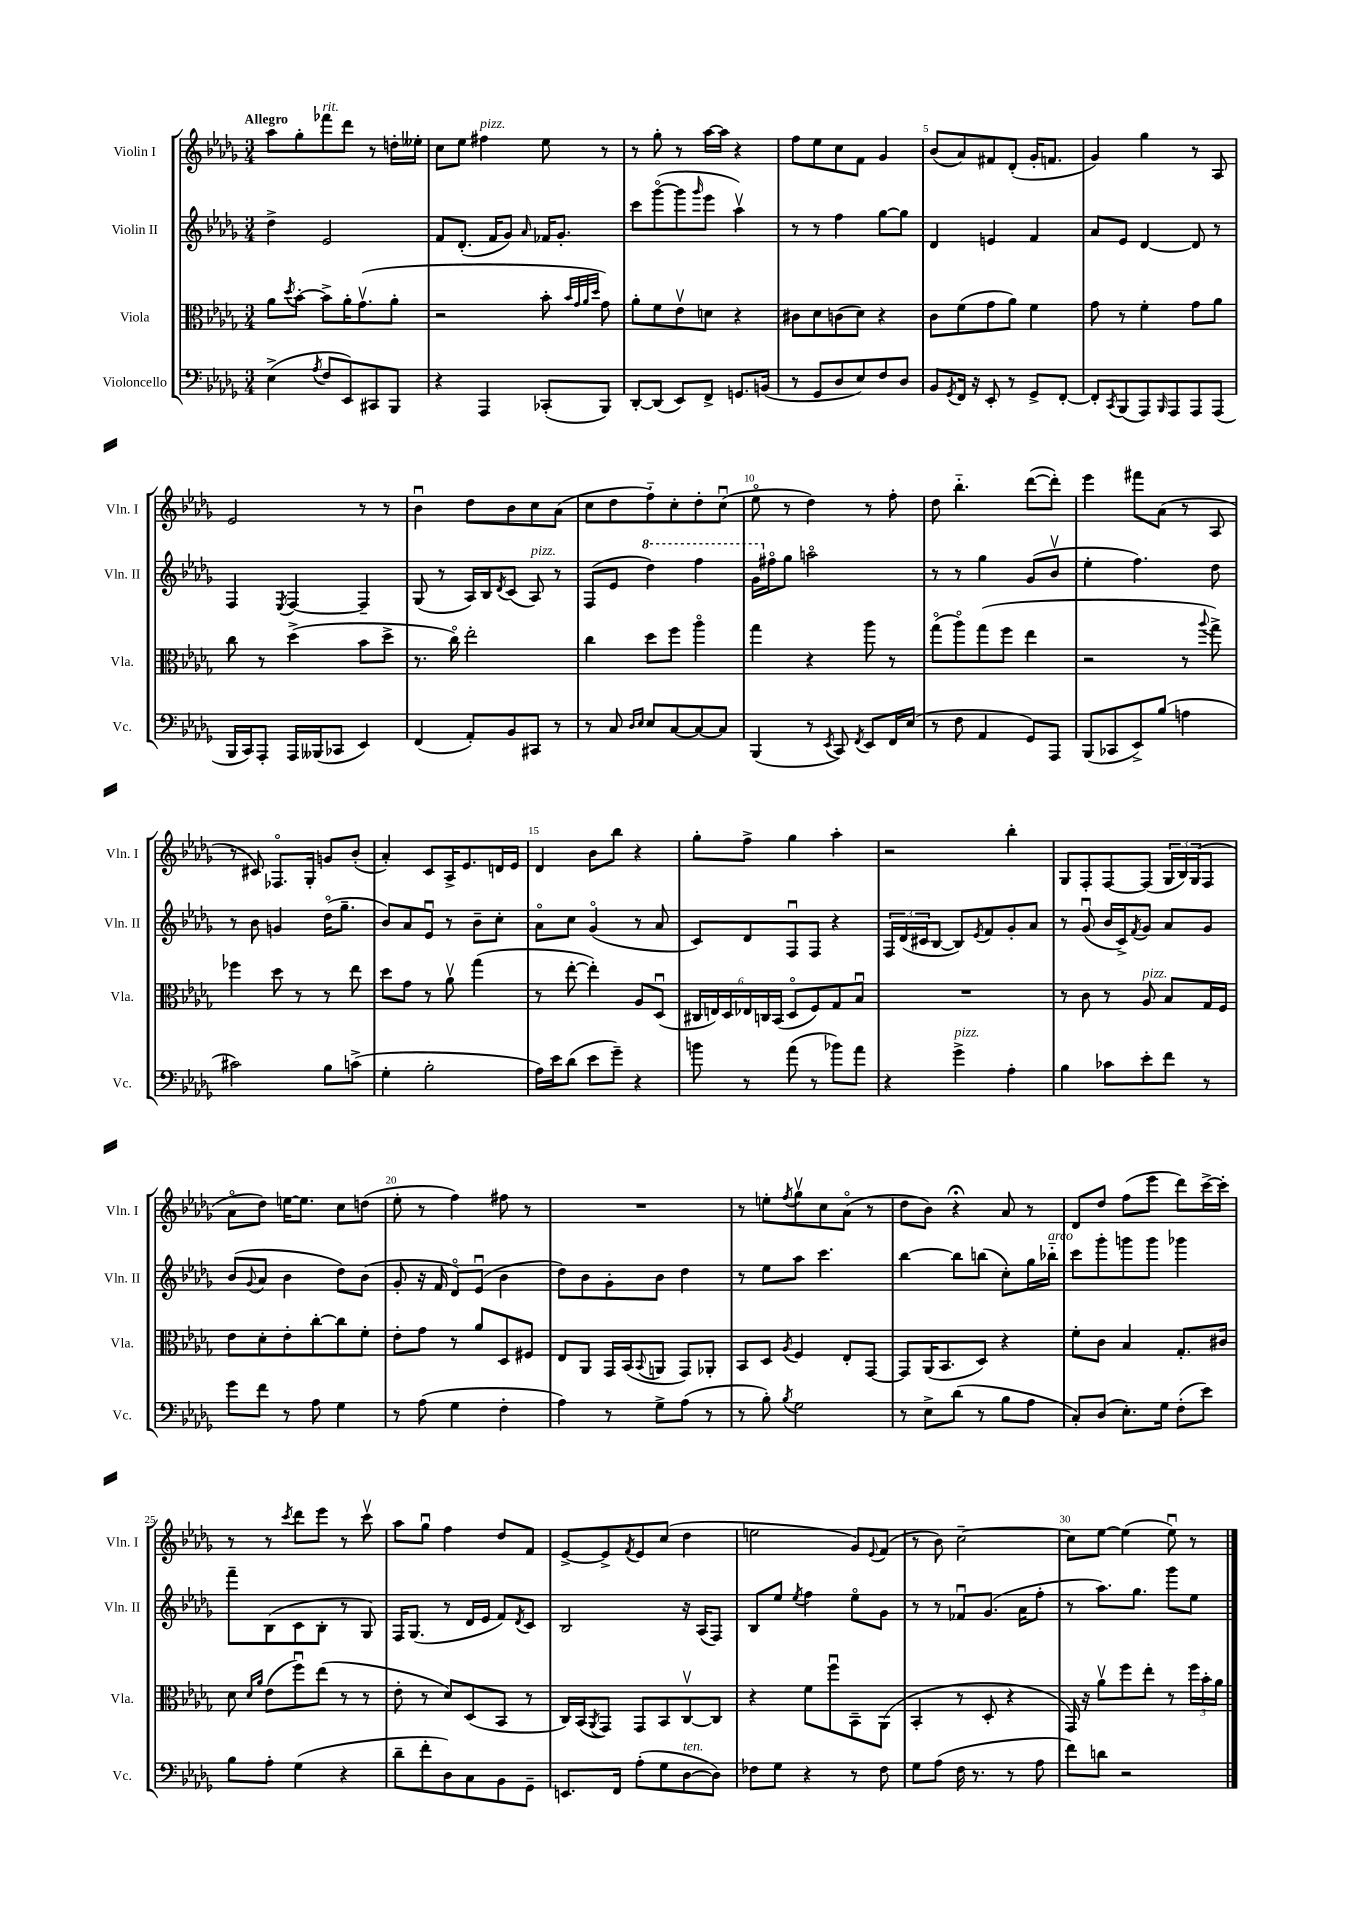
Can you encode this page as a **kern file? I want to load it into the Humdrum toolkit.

**kern	**kern	**kern	**kern
*staff4	*staff3	*staff2	*staff1
*clefF4	*clefC3	*clefG2	*clefG2
*k[b-e-a-d-g-]	*k[b-e-a-d-g-]	*k[b-e-a-d-g-]	*k[b-e-a-d-g-]
*M3/4	*M3/4	*M3/4	*M3/4
(4E-^\	8a-\L	4dd-^\	8aa-\L
.	8qdd-/	.	.
.	[8b-'\J	.	8gg-'\
8qA-/	.	.	.
8F/L	8b-^\]L	2e-/	8fff-\
8EE-/)	16a-'\K	.	8ddd-\J
.	(8.g-v\	.	.
8CC#/	.	.	8r
8BBB-/J	8a-'\J	.	16dd'\LL
.	.	.	16ee--'\JJ
=	=	=	=
4r	2r	8f/L	8cc\L
.	.	(8.d-'/J	8ee-\J
4AAA-/	.	.	4ff#\
.	.	16f/LK	.
.	.	8g-/J)	.
.	.	16qqa-/	.
(8CC-'/L	8b-'\	16f-/LK	8ee-\
.	.	8.g-'/J	.
.	32qqb-/LLL	.	.
.	32qqg-/	.	.
.	32qqa-/	.	.
.	32qqdd-/JJJ	.	.
8BBB-/J)	8g-\)	.	8r
=	=	=	=
[8DD-'/L	8a-'\L	8ccc\L	8r
(8DD-/]J	8f\	([8ggg-o\	8gg-'\
8EE-/L)	8e-v\	8ggg-\]	8r
.	.	16qqggg-/	.
8FF^/J	8d\J	8eee-\J	[16aa-\LL
.	.	.	16aa-\]JJ
8.GG/L	4r	4aa-v\)	4r
(16BB/Jk	.	.	.
=	=	=	=
8r	8c#\L	8r	8ff\L
8GG-/L	8d-\	8r	8ee-\
8D-/	(8c\	4ff\	8cc\
8E-/)	8d-\J)	.	8f\J
8F/	4r	[8gg-\L	4g-/
8D-/J	.	8gg-\]J	.
=	=	=	=
8BB-/L	8c\L	4d-/	(8b-/L
8qGG-/	.	.	.
16FF/Jk	(8f\	.	8a-/)
16r	.	.	.
8EE-'/	8g-\	4e/	8f#/
8r	8a-\J)	.	(8d-'/J
8GG-^/L	4f\	4f/	16g-'/LK
.	.	.	8.f/J
[8FF'/J	.	.	.
=	=	=	=
8FF'/]L	8g-\	8a-/L	4g-/)
8qCC/	.	.	.
(8BBB-/	8r	8e-/J	.
8AAA-/)	4f'\	[4d-/	4gg-\
16qqBBB-/	.	.	.
8AAA-/	.	.	.
8AAA-/	8g-\L	8d-/]	8r
(8AAA-/J	8a-\J	8r	8A-/
=	=	=	=
16BBB-/LL	8cc\	4F/	2e-/
16CC/J)	.	.	.
8AAA-'/J	8r	.	.
.	.	8qE-/	.
16AAA-/LL	(4dd-^\	[4F/	.
(16BBB--/J	.	.	.
8CC-/J	.	.	.
4EE-/)	8b-\L	4F~/]	8r
.	8dd-^\J	.	8r
=	=	=	=
(4FF/	8.r	(8G-/	4b-u\
.	.	8r	.
.	16cco\)	.	.
8AA-'/L)	2ee-'\	16A-/LL)	8dd-\L
.	.	16B-/J	.
.	.	8qd-/	.
8BB-/	.	(8c/J	8b-\
8CC#/J	.	8A-/)	8cc\
8r	.	8r	(8a-\J
=	=	=	=
8r	4cc\	(8F/L	8cc\L
8C/	.	8e-/J	8dd-\
16qqD-/LL	.	.	.
16qqE-/JJ	.	.	.
8E-/L	8dd-\L	4ddd-\)	8ff'~\)
[8C/	8ff\J	.	8cc'\
8C/_	4aa-o\	4fff\	8dd-'\
8C/]J	.	.	(8ccu\J
=	=	=	=
(4BBB-/	4gg-\	16gg-\LL	8ee-o\
.	.	16ff#o\J	.
.	.	8gg-\J	8r
8r	4r	2aao\	4dd-\)
8qEE-/	.	.	.
8CC/)	.	.	.
8qFF/	.	.	.
8EE-/L	8aa-\	.	8r
16FF/L	8r	.	8ff'\
(16E-/JJ	.	.	.
=	=	=	=
8r	(8gg-o\L	8r	8dd-\
8F\	8aa-o\)	8r	4.bb-'~\
4AA-/	(8gg-\	4gg-\	.
.	8ff\J	.	.
8GG-/L)	4ee-\	(8g-/L	([8ddd-\L
8AAA-/J	.	8b-v/J	8ddd-'\]J)
=	=	=	=
(8BBB-/L	2r	4ee-'\	4eee-\
8CC-/	.	.	.
8EE-^/)	.	4.ff\)	8fff#\L
(8B-/J	.	.	(8a-\J
4A\	8r	.	8r
.	8qqaa-/	.	.
.	8gg-^\)	8dd-\	8A-/
=	=	=	=
2c#\)	4ff-\	8r	8r
.	.	8b-\	8c#/)
.	8dd-\	4g/	8.F-o/L
.	8r	.	.
.	.	.	16G-'/Jk
8B-\L	8r	(16dd-o\LK	8g/L
.	.	8.gg-~\J	.
(8c^\J	8ee-\	.	(8b-'/J
=	=	=	=
4G-'\	8dd-\L	8b-/L)	4a-'/)
.	8g-\J	8a-/	.
2B-'\	8r	8e-u/J	8c/L
.	8a-v\	8r	16A-^/K
.	.	.	8.e-/
.	(4gg-\	8b-~\L	.
.	.	8cc'\J	16d/L
.	.	.	16e-/JJ
=	=	=	=
16A-\LL)	8r	8a-o\L	4d-/
16e-\J	.	.	.
(8d-\J	[8ee-'\	8cc\J	.
8e-\L	4ee-'\])	(4g-o/	8b-\L
8g-~\J)	.	.	8bb-\J
4r	8A-/L	8r	4r
.	(8D-u/J	8a-/	.
=	=	=	=
8b\	24C#/LL	8c/L)	8gg-'\L
.	24E/)	.	.
.	24D-/	.	.
8r	24E-/	8d-/	8ff^\J
.	24C/	.	.
.	(24BB-/JJ	.	.
(8a-\	8D-o/L	8Fu/	4gg-\
8r	8F/)	8F/J	.
8b-\L)	8G-/	4r	4aa-'\
8a-\J	8B-u/J	.	.
=	=	=	=
4r	2.r	24F/LL	2r
.	.	(24d-/	.
.	.	24c#/J	.
.	.	[8B-/J	.
4g-^\	.	8B-/]L)	.
.	.	8qe-/	.
.	.	8f/	.
4A-'\	.	8g-'/	4bb-'\
.	.	8a-/J	.
=	=	=	=
4B-\	8r	8r	8G-/L
.	8c\	(8g-u/	8F'/
8c-\L	8r	16b-/LL	[8F/
.	.	16c^/J)	.
.	.	8qf/	.
8e-'\	8A-/	8g-/J	(8F/]J
8f\J	8B-/L	8a-/L	24G-/LL
.	.	.	24B-/)
.	.	.	(24G-/J
8r	16G-/L	8g-/J	8F/J
.	16F/JJ	.	.
=	=	=	=
8g-\L	8e-\L	(8b-/L	8a-o\L
.	.	8qqg-/	.
8f\J	8d-'\	8a-/J	8dd-\J)
8r	8e-'\	4b-\	[16ee\LK
.	.	.	8.ee\]J
8A-\	[8cc'\	.	.
4G-\	8cc\]	8dd-\L)	8cc\L
.	8f'\J	(8b-\J	(8dd\J
=	=	=	=
8r	8e-'\L	8g-'/	8ee-'\
(8A-\	8g-\J	16r	8r
.	.	16f/	.
4G-\	8r	8d-o/L)	4ff\)
.	8a-/L	(8e-u/J	.
4F'\	8D-/	4b-\	8ff#\
.	8F#/J	.	8r
=	=	=	=
4A-\)	8E-/L	8dd-\L)	2.r
.	8AA-/J	8b-\	.
8r	16GG-/LL	8g-'\	.
.	(16BB-/J	.	.
.	8qqBB-/	.	.
8G-^\L	8AA/J	8b-\J	.
(8A-\J	8GG-/L)	4dd-\	.
8r	8AA-'/J	.	.
=	=	=	=
8r	8BB-/L	8r	8r
8B-'\)	8D-/J	8ee-\L	8ee'\L
8qB-/	8qA-/	.	8qff/
2G-\	4F/	8aa-\J	8gg-v\
.	.	4.ccc\	8cc\
.	8E-'/L	.	(8a-o\J
.	[8GG-/J	.	8r
=	=	=	=
8r	8GG-/]L	[4bb-\	8dd-\L
8E-^\L	(16AA-/K	.	8b-\J)
.	8.BB-/	.	.
(8d-\J	.	8bb-\]L	4r;
8r	8D-/J)	(8bb\J	.
8B-\L	4r	8cc'\L)	8a-/
8A-\J	.	16gg-\L	8r
.	.	16bb-'~\JJ	.
=	=	=	=
8C'/L)	8f'\L	8ccc\L	8d-/L
(8D-/J	8c\J	8ggg-'\	8dd-/J
8.E-'\L)	4B-/	8ggg\	(8ff\L
.	.	8ggg\J	8eee-\J
16G-\Jk	.	.	.
(8F'\L	8.G-'/L	4ggg-\	8ddd-\L)
8e-\J)	.	.	[16ccc^\L
.	16c#/Jk	.	16ccc'\]JJ
=	=	=	=
8B-\L	8d-\	8fff~\L	8r
.	16qqd-/LL	.	.
.	16qqa-/JJ	.	.
8A-'\J	(8e-\L	(8B-\	8r
.	.	.	8qccc/
(4G-\	8ffu\)	8c\	8ddd-\L
.	(8ee-\J	8B-'\J	8eee-\J
4r	8r	8r	8r
.	8r	8G-/)	8cccv\
=	=	=	=
8d-~\L	8e-'\	16F/LK	8aa-\L
.	.	(8.G-/J	.
8f'\	8r	.	8gg-u\J
8D-\)	8d-/L)	8r	4ff\
8C\	(8D-/	16d-/LL	.
.	.	16e-/JJ	.
8BB-\	8BB-/J	8f/L)	8dd-/L
.	.	8qd-/	.
8GG-~\J	8r	8c/J	8f/J
=	=	=	=
8.EE/L	16C/LL)	2B-/	[8e-^/L
.	(16BB-/J	.	.
.	8qAA-/	.	.
.	8GG-/J)	.	8e-^/]
16FF/Jk	.	.	.
.	.	.	8qf/
(8A-'\L	8GG-/L	.	8e-/
8G-\	8BB-/	.	(8cc/J
[8D-\	[8Cv/	16r	4dd-\
.	.	(16A-/LK	.
8D-\]J)	8C/]J	8F/J)	.
=	=	=	=
8F-\L	4r	8B-/L	2ee\
8G-\J	.	8ee-/J	.
.	.	8qee-/	.
4r	8f\L	4ff\	.
.	8ffu\	.	.
8r	8BB-~\	8ee-o\L	8g-/L)
.	.	.	8qqe-/
8F-\	(8AA-\J	8g-\J	(8f/J
=	=	=	=
8G-\L	4BB-'/	8r	8r
(8A-\J	.	8r	8b-\)
16F\	8r	8f-u/L	[2cc~\
8.r	.	.	.
.	8D-'/	(8.g-/J	.
8r	4r	.	.
.	.	16a-\LK	.
8A-\	.	8ff'\J	.
=	=	=	=
8f\L)	16GG-/)	8r	8cc\]L
.	16r	.	.
8d\J	8a-v\L	8.aa-\L)	[8ee-\J
2r	8ff\	.	(4ee-\]
.	.	8.gg-\J	.
.	8ee-'\J	.	.
.	8r	8ggg-\L	8ee-u\)
.	24ff\LL	8ee-\J	8r
.	24b-'\	.	.
.	24a-\JJ	.	.
==	==	==	==
*-	*-	*-	*-
